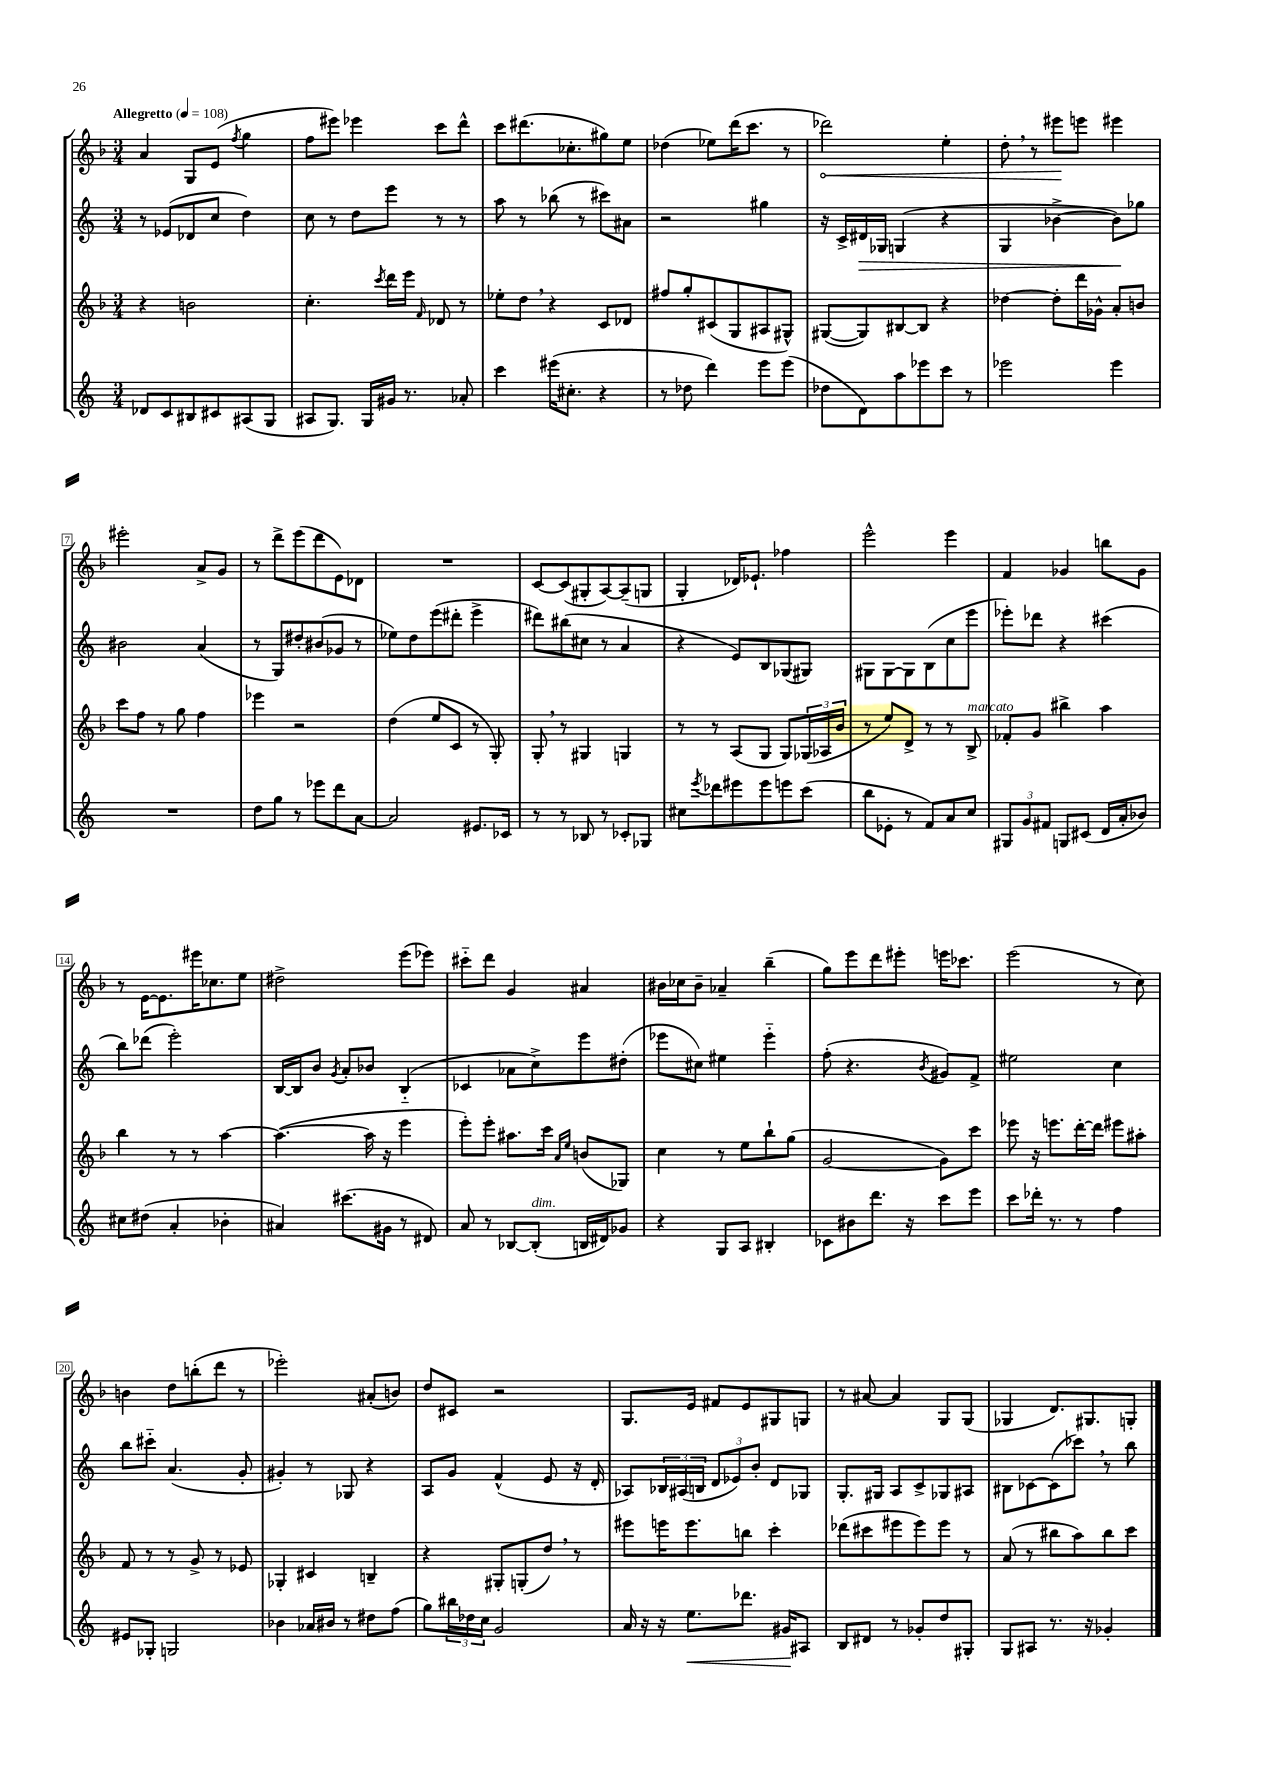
<<
\new StaffGroup <<
\new Staff = "s0" {
    \clef treble \key f \major \numericTimeSignature \time 3/4 \tempo "Allegretto" 4 = 108
    a'4 g8 e'8( \acciaccatura { f''8 } g''4 |
    f''8 eis'''8) ees'''4 c'''8 d'''8-^ |
    c'''8 dis'''8.( ces''8.-. gis''8) e''8 |
    des''4( ees''8) d'''16( c'''8. r8 |
    \once \override Hairpin.circled-tip = ##t des'''2\<) e''4-. |
    d''8-. \breathe r8 eis'''8\! e'''8 eis'''4 |
    eis'''2-. a'8-> g'8 |
    r8 d'''8-> e'''8( d'''8 e'8) des'8 |
    R2. |
    c'8~ c'8( gis8-. a8~) a8--( g8 |
    g4-. des'16) ees'8.-! fes''4 |
    e'''2-^ e'''4 |
    f'4 ges'4 b''8 ges'8 |
    r8 e'16~ e'8. eis'''16 ces''8. e''8 |
    dis''2-> e'''8( ees'''8) |
    cis'''8-_ d'''8 g'4 ais'4 |
    bis'16 ces''16 bis'8-- aes'4-- bes''4--( |
    g''8) e'''8 d'''8 eis'''8-. e'''16 ces'''8. |
    e'''2( r8 c''8) |
    b'4 d''8 b''8-.( d'''8 r8 |
    ees'''2-.) ais'8-.( b'8) |
    d''8 cis'8 r2 |
    g8. e'16 fis'8 e'8 gis8 g8 |
    r8 ais'8~ ais'4 g8 g8( |
    ges4 d'8.) gis8. g8-. \bar "|." |
}
\new Staff = "s1" {
    \clef treble \key c \major \numericTimeSignature \time 3/4
    r8 ees'8( des'8 c''8 d''4) |
    c''8 r8 d''8 e'''8 r8 r8 |
    a''8 r8 bes''8( r8 cis'''8) ais'8 |
    r2 gis''4 |
    r16 c'16-> dis'16\> ges16 g4( r4 |
    g4 bes'4~-> bes'8\!) ges''8 |
    bis'2 a'4( |
    r8 g8) dis''8-. bis'8( ges'8 r8 |
    ees''8) d''8 e'''8( dis'''8-. e'''4-> |
    dis'''8) bis''8( cis''8 r8 a'4 |
    r4 e'8) b8 ges8( gis8) |
    gis8 gis8~ gis8 b8( c''8 e'''8 |
    ees'''8-.) des'''8 r4 cis'''4( |
    b''8) des'''8( e'''2-.) |
    b16~ b16 b'8 \acciaccatura { g'8 } a'8-. bes'8 b4-_( |
    ces'4 aes'8 c''8->) e'''8 dis''8-.( |
    ees'''8 cis''8) eis''4 ees'''4-_ |
    f''8-.( r4. \acciaccatura { b'8 } gis'8) f'8-> |
    eis''2 c''4 |
    b''8 cis'''8-_ a'4.( g'8-. |
    gis'4-.) r8 ges8 r4 |
    a8 g'8 f'4-^( e'8 r16 d'16-. |
    aes8) \tuplet 3/2 { bes16 ais16( b16 } \tuplet 3/2 { d'8 ees'8) b'8-. } d'8 ges8 |
    g8.-. gis16 a8 c'8-> ges8 ais8 |
    bis8 ces'8~ ces'8( ces'''8) \breathe r8 b''8 \bar "|." |
}
\new Staff = "s2" {
    \clef treble \key f \major \numericTimeSignature \time 3/4
    r4 b'2 |
    c''4.-. \acciaccatura { c'''8 } d'''16 e'''16 \grace { f'16 } des'8 r8 |
    ees''8-. d''8 \breathe r4 c'8 des'8 |
    fis''8 g''8-. cis'8( g8 ais8 gis8-^) |
    gis8~( gis8) bis8~ bis8 r4 |
    des''4~ des''8-. d'''16 ges'16-^ a'8-. b'8 |
    c'''8 f''8 r8 g''8 f''4 |
    ees'''4 r2 |
    d''4( e''8 c'8 r8 g8-.) |
    g8-. \breathe r8 gis4 g4 |
    r8 r8 a8( g8 g8) \tuplet 3/2 { ges16( aes16 bes'16 } |
    r8 e''8) d'8-> r8 r8 bes8->^\markup { \italic "marcato" } |
    fes'8-. g'8 bis''4-> a''4 |
    bes''4 r8 r8 a''4~ |
    a''4.~( a''16 r16 e'''4 |
    e'''8-.) e'''8-. ais''8. c'''16 \grace { a'16 e''16 } b'8( ges8) |
    c''4 r8 e''8 bes''8-! g''8( |
    g'2~ g'8) c'''8 |
    ees'''8 r16 e'''8. d'''16~-. d'''16 eis'''8 ais''8-. |
    f'8 r8 r8 g'8-> r8 ees'8 |
    ges4-. cis'4 b4-- |
    r4 gis8-. g8-.( d''8) \breathe r8 |
    eis'''8 e'''16 e'''8. b''8 c'''4-. |
    des'''8( cis'''8 eis'''8 eis'''8) eis'''8 r8 |
    a'8( r8 bis''8 a''8) bis''8 c'''8 \bar "|." |
}
\new Staff = "s3" {
    \clef treble \key c \major \numericTimeSignature \time 3/4
    des'8 c'8 bis8 cis'8 ais8( g8 |
    ais8 g8.) g16 gis'16 r8. aes'8-. |
    c'''4 eis'''16( cis''8.-. r4 |
    r8 des''8 d'''4) e'''8 e'''8( |
    des''8 d'8) a''8 ees'''8 c'''8 r8 |
    ees'''2 ees'''4 |
    R2. |
    d''8 g''8 r8 ees'''8 d'''8 a'8~ |
    a'2 eis'8. ces'16 |
    r8 r8 bes8 r8 ces'8-. ges8 |
    cis''8 \acciaccatura { e'''8 } des'''8 eis'''8 eis'''8 e'''8 c'''8( |
    b''8 ees'8-. r8 f'8) a'8 c''8 |
    \tuplet 3/2 { gis8 g'8 fis'8 } g8 cis'8( d'16 a'16-. bes'8) |
    cis''8 dis''8( a'4-. bes'4-. |
    ais'4) cis'''8.( gis'16 r8 dis'8) |
    a'8 r8 bes8~ bes8-.^\markup { \italic "dim." }( b16 dis'16) ges'8 |
    r4 g8 a8 bis4-. |
    ces'8 bis'8 d'''8. r16 c'''8 e'''8 |
    c'''8 des'''16-. r8. r8 f''4 |
    eis'8 ges8-. g2 |
    bes'4 aes'16 bis'16 r8 dis''8 f''8( |
    g''8) \tuplet 3/2 { bis''16 des''16 c''16 } g'2 |
    a'16 r16 r16 e''8.\< des'''8. gis'16\! ais8 |
    b8 dis'8 r8 ges'8-. d''8 gis8-. |
    g8 ais8 r8. r16 ges'4-. \bar "|." |
}
>>
>>
\layout { \context { \Score \override BarNumber.stencil = #(make-stencil-boxer 0.1 0.3 ly:text-interface::print) } }
